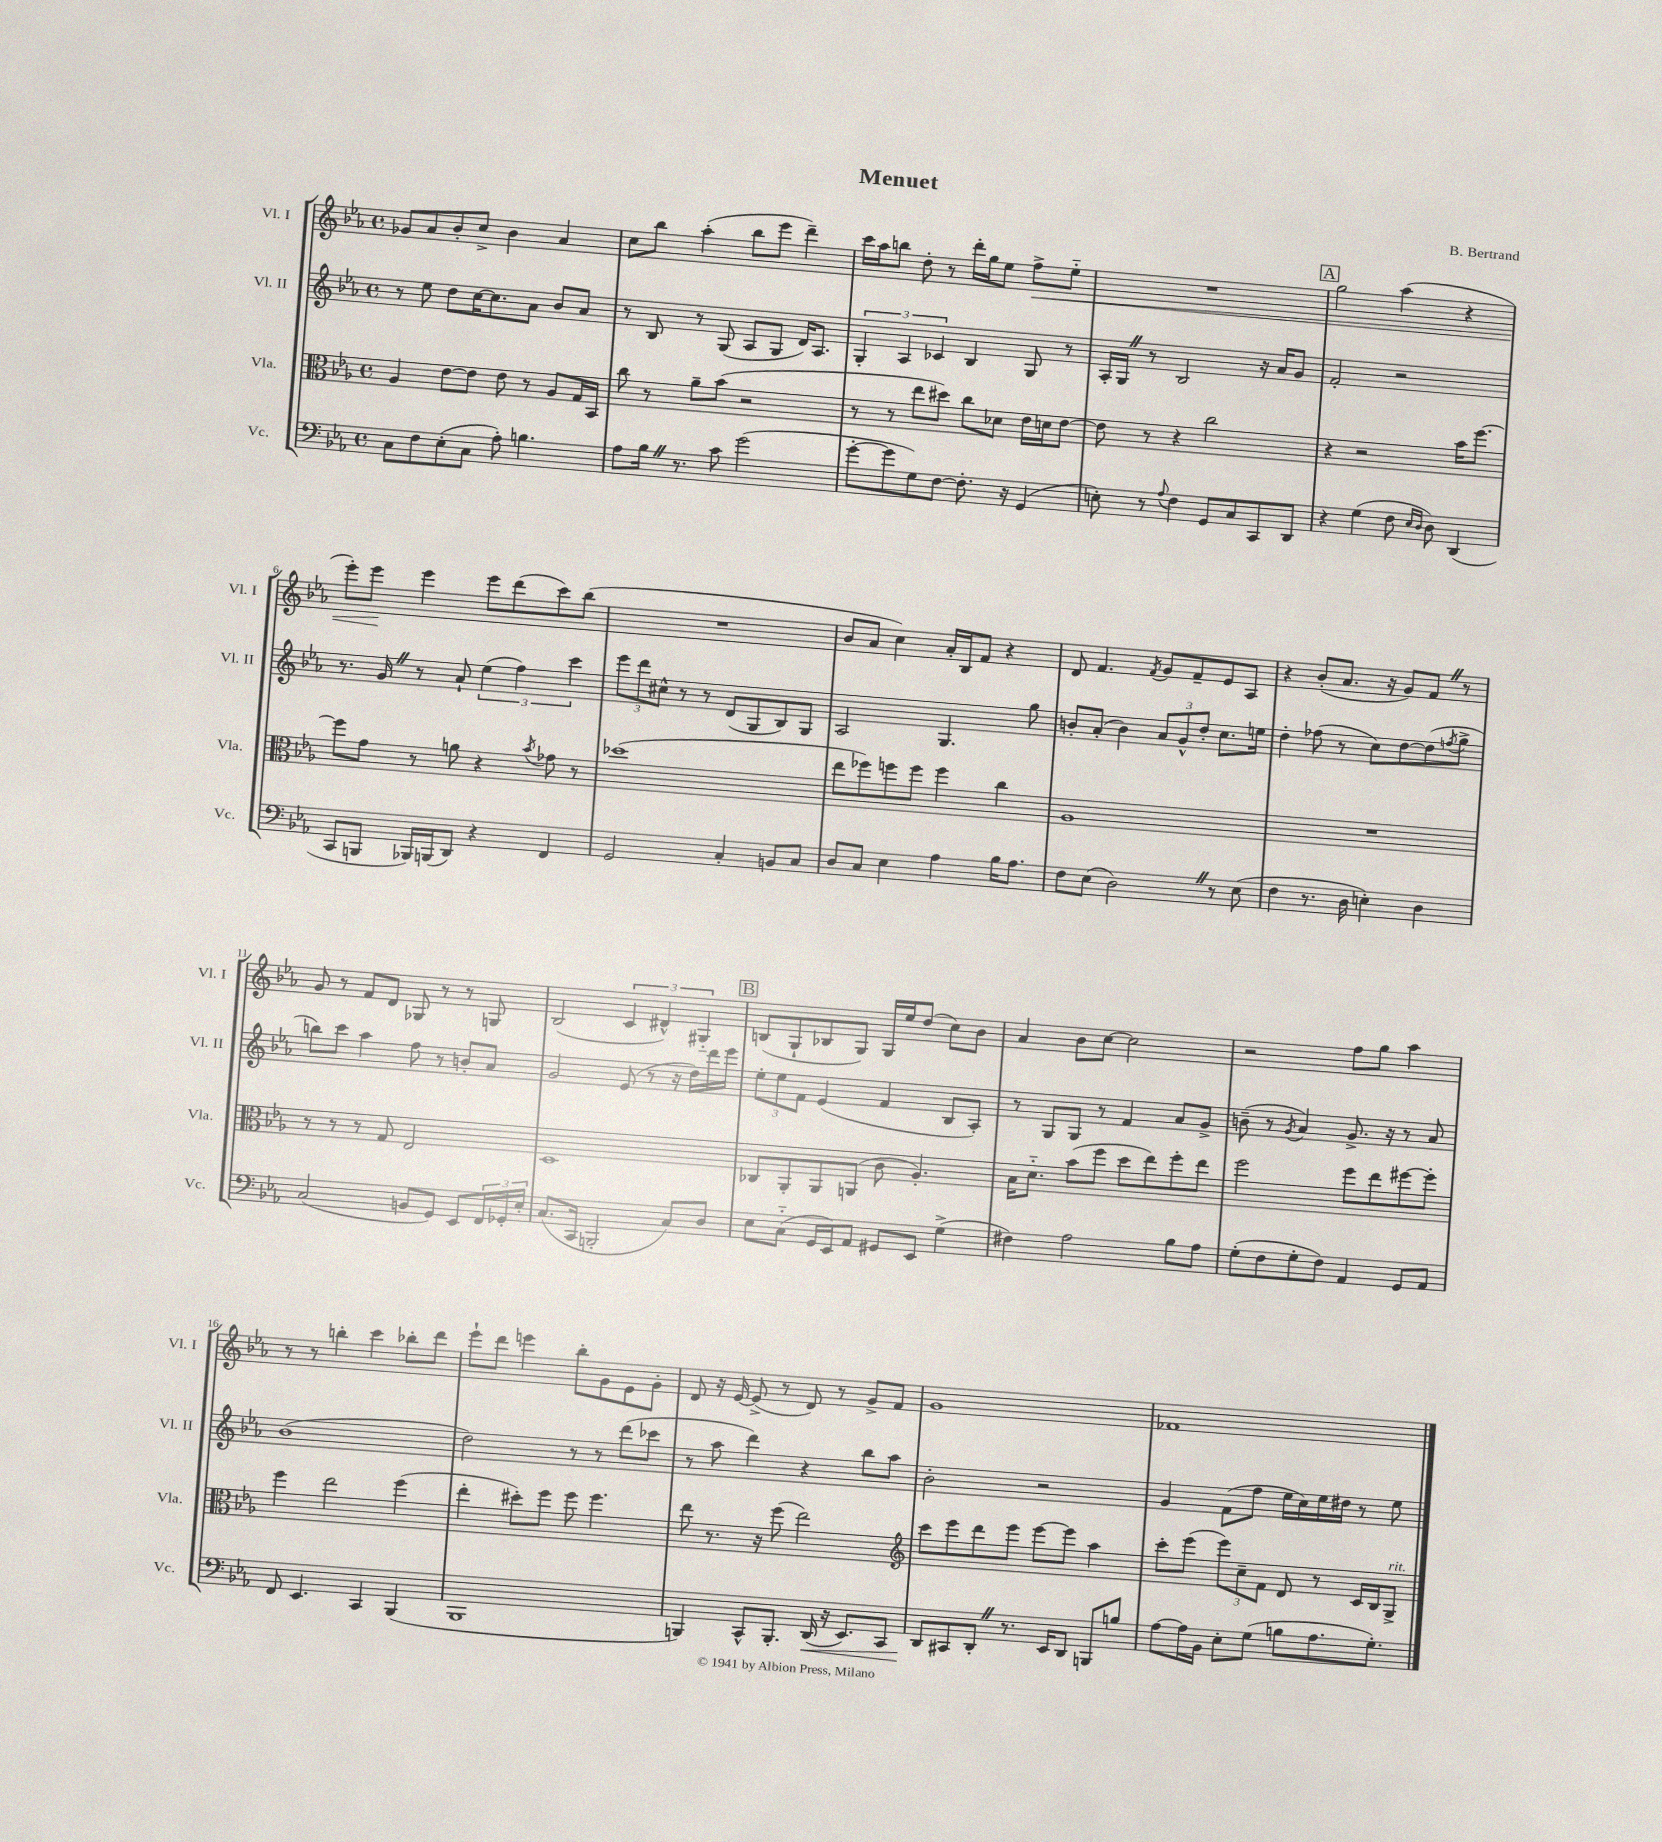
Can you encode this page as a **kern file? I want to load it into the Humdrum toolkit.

**kern	**dynam	**kern	**kern	**kern	**dynam
*part4	*part4	*part3	*part2	*part1	*part1
*staff4	*staff4	*staff3	*staff2	*staff1	*staff1
*I"Vc.	*	*I"Vla.	*I"Vl. II	*I"Vl. I	*
*I'Vc.	*	*I'Vla.	*I'Vl. II	*I'Vl. I	*
*clefF4	*	*clefC3	*clefG2	*clefG2	*
*k[b-e-a-]	*	*k[b-e-a-]	*k[b-e-a-]	*k[b-e-a-]	*
*M4/4	*	*M4/4	*M4/4	*M4/4	*
*met(c)	*	*met(c)	*met(c)	*met(c)	*
=1	=1	=1	=1	=1	=1
8C\L	.	4A-/	8r	8g-X/L	.
8F\	.	.	8ee-\	8a-/	.
(8E-'\	.	[8e-\L	8dd\L	8b-'/	.
8C\J	.	8e-\J]	[16cc\K	8cc^/J	.
.	.	.	8.cc\]	.	.
8A-'\)	.	8e-\	.	4b-\	.
4.Bn\	.	8r	8a-\J	.	.
.	.	8A-/L	8b-/L	4a-/	.
.	.	16G/L	8a-/J	.	.
.	.	16BB-/JJ	.	.	.
=2	=2	=2	=2	=2	=2
8A-\L	.	8cc\	8r	8cc\L	.
16B-Z\Jk	.	8r	8B-/	8bb-\J	.
8.r	.	.	.	.	.
.	.	8a-~\L	8r	(4aa-'\	.
8c\	.	(8b-\J	(8G/	.	.
(2g\	.	2r	8A-/L	8bb-\L	.
.	.	.	8G/J	8eee-\J	.
.	.	.	16d/KL)	4ddd~\)	.
.	.	.	8.A-/J	.	.
=3	=3	=3	=3	=3	=3
[8g'\L	.	8r	6G'/	16ccc\LL	.
.	.	.	.	16aa-\J	.
8g\]	.	8r	.	8bbn\J	.
.	.	.	6A-/	.	.
8G\)	.	8ee-\L	.	8dd'\	.
.	.	.	6c-X/	.	.
[8F\J	.	8dd#X\J)	.	8r	.
8.F'\]	.	8cc\L	4B-/	16ddd'\LL	.
.	.	.	.	16gg\J	.
.	.	8d-X\J	.	8ee-\J	.
16r	.	.	.	.	.
!	!	!	!	!	!LO:HP:b
(4GG/	.	16e-\LL	8G/	8ff^\L	<
.	.	16dn\J	.	.	.
.	.	[8e-\J	8r	8ee-\J	.
=4	=4	=4	=4	=4	=4
8En'\)	.	8e-\]	16A-'/LL	1r	.
.	.	.	16GZ/JJ	.	.
8r	.	8r	8r	.	.
8qqA-/	.	.	.	.	.
4F\	.	4r	2B-/	.	.
8GG/L	.	2cc\	.	.	.
8C/	.	.	.	.	.
8CC/	.	.	16r	.	.
.	.	.	16a-/KL	.	.
8DD/J	.	.	8g/J	.	.
!!LO:REH:place=s1:t=A
=5	=5	=5	=5	=5	=5
4r	.	4r	2f'/	2gg\	.
(4G\	.	2r	.	.	.
8F\	.	.	2r	(4aa-\	.
16qqE-/LL	.	.	.	.	.
16qqD/JJ	.	.	.	.	.
8D\)	.	.	.	.	.
(4DD/	.	16b-\KL	.	4r	.
.	.	[8.ff\J	.	.	.
!!LO:LB:g=z
=6	=6	=6	=6	=6	=6
8CC/L	.	8ff\L]	8.r	8eee-'\L)	.
8BBBn/J	.	8g\J	.	8eee-\J	.
.	.	.	16gZ/	.	.
16BBB-X/LL)	.	8r	8r	4eee-\	[
(16BBBn/J	.	.	.	.	.
8DD/J)	.	8an\	8a-`/	.	.
4r	.	4r	(6ee-\	8eee-\L	.
.	.	.	.	(8ddd\	.
.	.	.	6ff\)	.	.
.	.	8qb-/	.	.	.
4FF/	.	8g-X\	.	8ccc\)	.
.	.	.	6ccc\	.	.
.	.	8r	.	(8bb-\J	.
=7	=7	=7	=7	=7	=7
2GG/	.	(1dd-X	12eee-\L	1r	.
.	.	.	12ddd\	.	.
.	.	.	12cc#X^^\J	.	.
.	.	.	8r	.	.
.	.	.	8r	.	.
4C'/	.	.	(8d/L	.	.
.	.	.	8G/	.	.
8BBn/L	.	.	8B-/)	.	.
8C/J	.	.	8G/J	.	.
=8	=8	=8	=8	=8	=8
8D/L	.	8ee-\L	2A-/	8b-/L	.
8C/J	.	8ff-X\)	.	8a-/J	.
4E-\	.	8ffn\	.	4cc\)	.
.	.	8ff\J	.	.	.
4A-\	.	4ff\	4.G/	16a-'/LL	.
.	.	.	.	16B-/J	.
.	.	.	.	8f/J	.
16B-\KL	.	4cc\	.	4r	.
8.A-\J	.	.	.	.	.
.	.	.	8gg\	.	.
=9	=9	=9	=9	=9	=9
8F\L	.	1A-	8bn'/L	8d/	.
(8E-\J	.	.	(8a-'/J	4.f/	.
2DZ\)	.	.	4b\)	.	.
.	.	.	.	8qf/	.
.	.	.	12a-/L	8g/L	.
.	.	.	12g^^/	.	.
.	.	.	.	8f~/	.
.	.	.	12dd'/J	.	.
8r	.	.	8.cc\L	8e-/	.
(8E-\	.	.	.	8A-/J	.
.	.	.	16een\Jk	.	.
=10	=10	=10	=10	=10	=10
4F\	.	1r	4dd'\	4r	.
8.r	.	.	(8ff-X\	(8b-'/L	.
.	.	.	8r	8.a-/J	.
16D\	.	.	.	.	.
4En'\)	.	.	8cc\L)	.	.
.	.	.	.	16r	.
.	.	.	[8dd\	8g/L)	.
4D\	.	.	(8dd\]	8fZ/J	.
.	.	.	8qffn/	.	.
.	.	.	8gg^\J	8r	.
!!LO:LB:g=z
=11	=11	=11	=11	=11	=11
(2C/	.	8r	8bbn\L)	8g/	.
.	.	8r	8ccc\J	8r	.
.	.	8r	4aa-\	8f/L	.
.	.	8G/	.	8d/J	.
8BBn/L	.	2E-/	8ff\	8G-X/	.
8GG/J)	.	.	8r	8r	.
8EE-/L	.	.	8bn'/L	8r	.
24FF/L	.	.	8a-/J	8Gn/	.
24GG-X'/	.	.	.	.	.
24E-'/JJ	.	.	.	.	.
=12	=12	=12	=12	=12	=12
(8.C/L	.	1D	2g/	(2B-/	.
16CC/Jk	.	.	.	.	.
2BBBn'/	.	.	.	.	.
.	.	.	(8e-/	6c/	.
.	.	.	8r	.	.
.	.	.	.	6d#X^^/)	.
8C/L)	.	.	16r	.	.
.	.	.	16dd\LL)	.	.
.	.	.	.	6G#X/	.
8D/J	.	.	16ddd\	.	.
.	.	.	16eee-\JJ	.	.
!!LO:REH:place=s1:t=B
=13	=13	=13	=13	=13	=13
8E-\L	.	8C-X/L	12ee-'\L	(8Bn/L	.
.	.	.	12ee-\	.	.
(8C\J	.	8AA-'/	.	8G`/	.
.	.	.	12f\J	.	.
16GG/LL	.	8AA-/	(4e-/	8B-X/	.
16EE-/J)	.	.	.	.	.
8AA-/J	.	(8AAn/J	.	8G/J)	.
8GG#X/L	.	8c\	4f/	16G/LL	.
.	.	.	.	16ee-/J	.
8EE-/J	.	4.A-'/)	.	(8dd/J	.
(4G^\	.	.	8B-/L	8cc\L)	.
.	.	.	8A-'/J)	8b-\J	.
=14	=14	=14	=14	=14	=14
4F#X\)	.	16B-\KL	8r	4a-/	.
.	.	8.d\J	.	.	.
.	.	.	8G/L	.	.
2A-\	.	(8b-\L	8G/J	8b-\L	.
.	.	8ff\J	8r	[8cc\J	.
.	.	8dd\L	4f/	2cc\]	.
.	.	8ee-\)	.	.	.
8B-\L	.	8ff'\	8a-/L	.	.
8A-\J	.	8ee-\J	8g^/J	.	.
=15	=15	=15	=15	=15	=15
(8G'\L	.	2ff\	(8bn~\	2r	.
8F\	.	.	8r	.	.
.	.	.	8qg/	.	.
8G'\	.	.	4a-/)	.	.
8F\J)	.	.	.	.	.
4AA-/	.	8ff\L	8.g^/	8ff\L	.
.	.	8ee-\	.	8gg\J	.
.	.	.	16r	.	.
8GG/L	.	[8ff#X\	8r	4aa-\	.
8AA-/J	.	8ff#'\J]	8a-/	.	.
!!LO:LB:g=z
=16	=16	=16	=16	=16	=16
8FF/	.	4ff\	(1b-	8r	.
4.EE-/	.	.	.	8r	.
.	.	2ee-\	.	4bbn'\	.
4CC/	.	.	.	4ccc\	.
(4BBB-/	.	(4ff\	.	8bb-X'\L	.
.	.	.	.	8ddd\J	.
=17	=17	=17	=17	=17	=17
1BBB-	.	4ee-'\	2dd\)	8eee-`\L	.
.	.	.	.	8ddd\J	.
.	.	8dd#X'\L)	.	4eeen\	.
.	.	8ff\J	.	.	.
.	.	8ff\	8r	8bb-'\L	.
.	.	4.ff\	8r	8g\	.
.	.	.	(8ddd\L	8e-\	.
.	.	.	8ccc-X\J	8g'\J	.
=18	=18	=18	=18	=18	=18
4BBBn/)	.	8ee-\	8r	8d/	.
.	.	8.r	8aa-\	16r	.
.	.	.	.	[16e-/	.
8CC^^/L	.	.	4ddd\)	(8e-^/]	.
.	.	16r	.	.	.
8.BBB'/J	.	(8ff\	.	8r	.
.	.	2ee-\)	4r	8d/)	.
!	!LO:HP:b	!	!	!	!
(16DD/	<	.	.	.	.
16r	.	.	.	8r	.
8.EE-/L)	.	.	.	.	.
.	.	.	8bb-\L	8g^/L	.
8CC/J	.	.	8aa-\J	8f/J	.
=19	=19	=19	=19	=19	=19
*	*	*clefG2	*	*	*
8DD/L	.	8ccc\L	2b-'\	1g	.
8CC#X/	[	8eee-\	.	.	.
8DD'Z/J	.	8ddd\	.	.	.
8.r	.	8eee-\J	.	.	.
.	.	[8eee-\L	2r	.	.
16EE-/KL	.	.	.	.	.
8DD/J	.	8eee-\J]	.	.	.
8BBBn/L	.	4aa-\	.	.	.
8Bn/J	.	.	.	.	.
=20	=20	=20	=20	=20	=20
[8A-\L	.	8ccc'\L	4g/	1f-X	.
16A-\L]	.	(8eee-\J	.	.	.
16BB-\JJ	.	.	.	.	.
8E-'\L	.	12eee-\L)	(8f\L	.	.
.	.	12cc~\	.	.	.
(8G\J	.	.	8ff\J	.	.
.	.	12f\J	.	.	.
8Bn\L	.	8d/	16ee-\LL	.	.
.	.	.	16cc\)	.	.
8.A-\	.	8r	16ee-\	.	.
.	.	.	16dd#X\JJ	.	.
.	.	16c/LL	8r	.	.
8.G'\J)	.	16B-/J	.	.	.
!	!	!LO:TX:a:i:t=rit.	!	!	!
.	.	8G^/J	8ee-\	.	.
==	==	==	==	==	==
*-	*-	*-	*-	*-	*-
